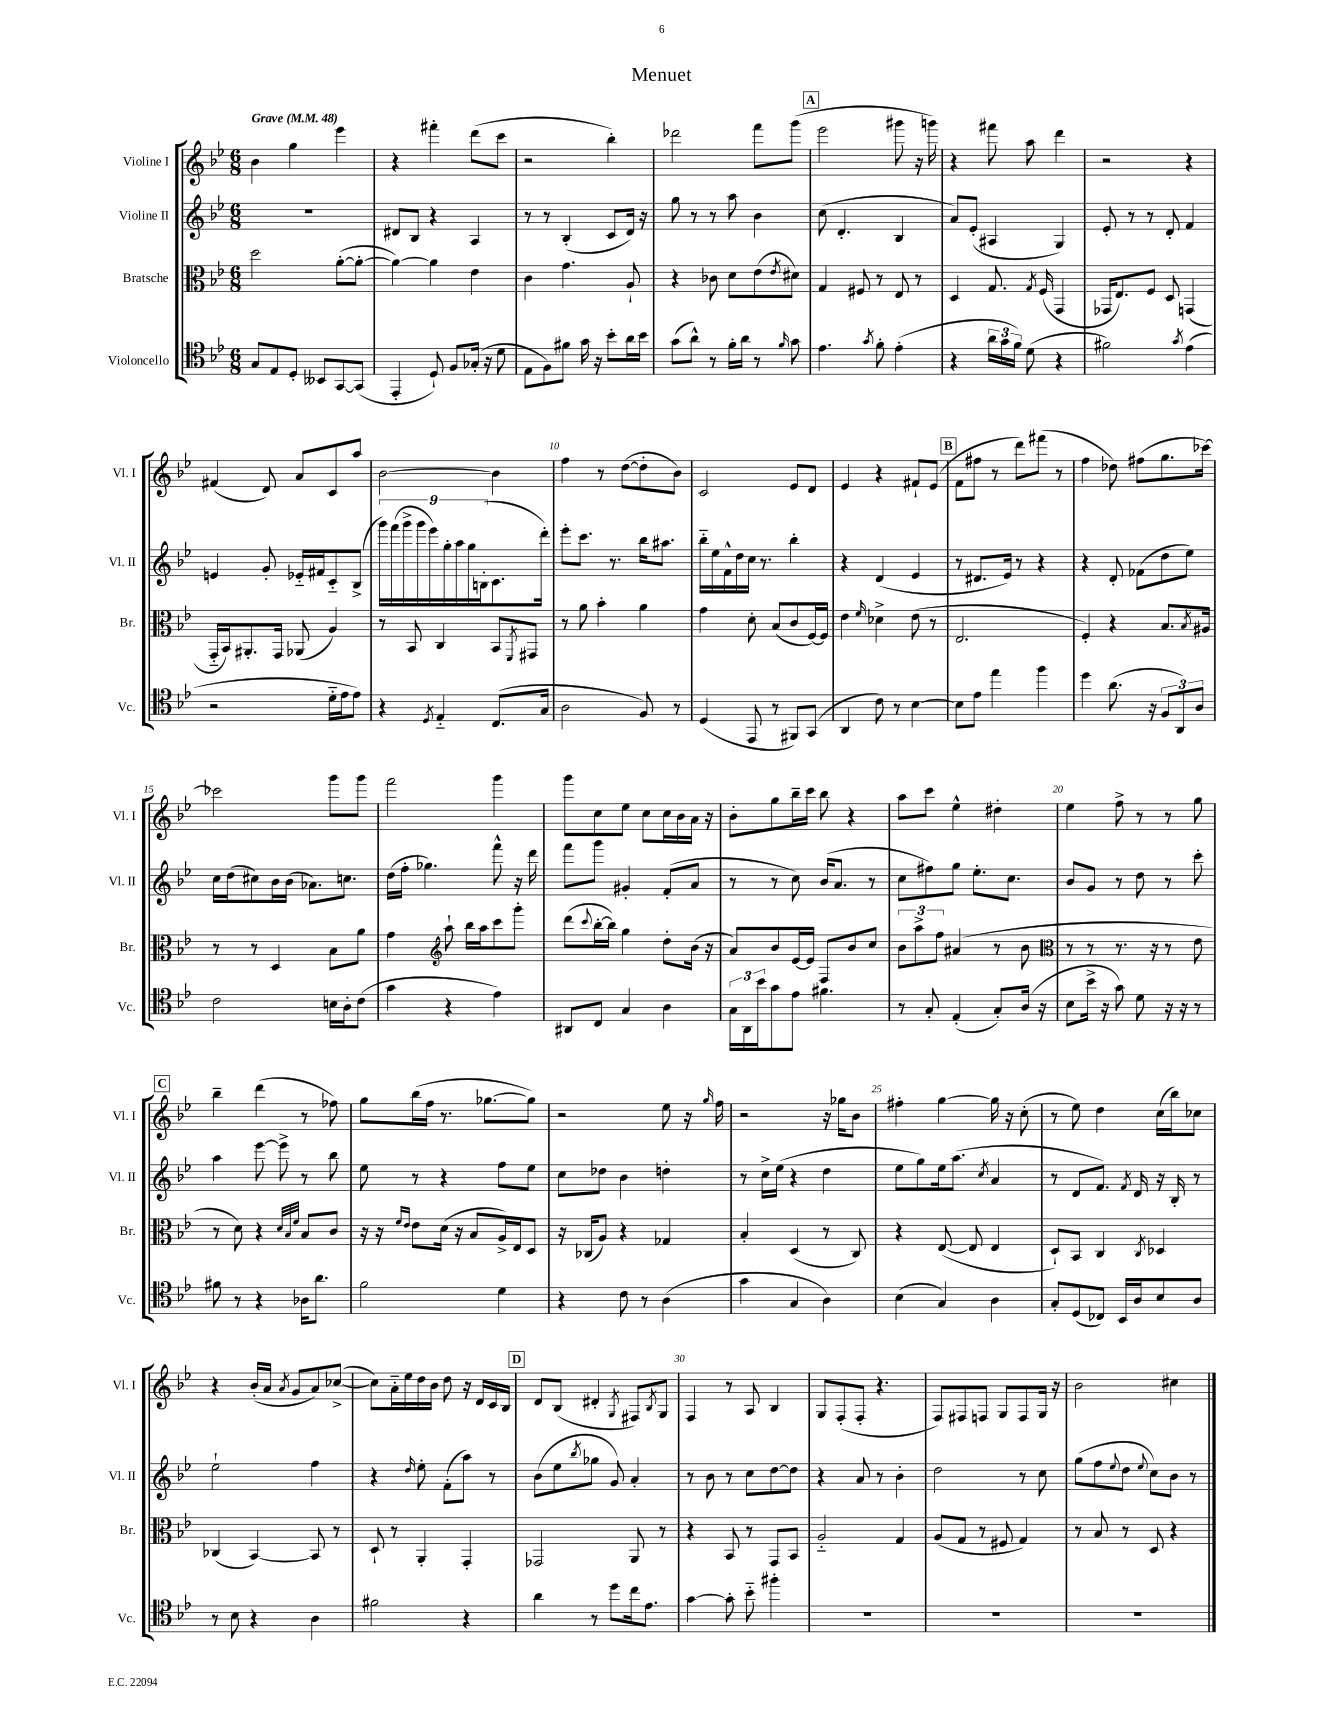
\header { title = "Menuet" }
<<
\new StaffGroup <<
\new Staff = "s0" \with { instrumentName = "Violine I" shortInstrumentName = "Vl. I" } {
    \clef treble \key bes \major \numericTimeSignature \time 6/8 \tempo "Grave" 4 = 48
    bes'4 g''4 ees'''4 |
    r4 fis'''4-. d'''8( c'''8 |
    r2 bes''4-.) |
    des'''2 f'''8 g'''8( |
    \mark \markup { \box "A" } ees'''2 gis'''8 r16 g'''16) |
    r4 fis'''8 a''8 d'''4 |
    r2 r4 |
    fis'4( d'8) a'8 c'8 a''8 |
    bes'2~ bes'4 |
    f''4 r8 d''8~( d''8-. bes'8) |
    c'2 ees'8 d'8 |
    ees'4 r4 fis'8-! ees'8( |
    \mark \markup { \box "B" } f'8 fis''8 r8 d'''8) fis'''8( r8 |
    f''4 des''8) fis''8( g''8. ces'''16~) |
    ces'''2 g'''8 g'''8 |
    f'''2 g'''4 |
    g'''8 c''8 ees''8 c''8 c''16 bes'16 a'16 r16 |
    bes'8-. g''8 bes''16-- c'''16 bes''8 r4 |
    a''8 c'''8 ees''4-^ dis''4-. |
    ees''4 f''8-> r8 r8 g''8 |
    \mark \markup { \box "C" } bes''4-- d'''4( r8 fes''8) |
    g''8 bes''16( f''16 r8. ges''8.~ ges''8) |
    r2 ees''8 r16 \grace { g''16 } f''16 |
    r2 r16 ges''16 bes'8 |
    fis''4-. g''4~ g''16 r16 c''8-.( |
    r8 ees''8) d''4 c''16( bes''16) ces''8 |
    r4 bes'16-.( a'16 \acciaccatura { a'8 } g'8 a'8) ces''8~->( |
    ces''8) a'16-_ ees''16 d''16 bes'16 d''8 r16 d'16 c'16 bes16 |
    \mark \markup { \box "D" } d'8 bes8( dis'4-. \acciaccatura { g8 } fis8) \acciaccatura { bes8 } g8 |
    f4 r8 a8 bes4 |
    g8 f8-.( f8-. r4. |
    f8) fis8 f8 g8 f8 g16 r16 |
    bes'2 cis''4 \bar "|." |
}
\new Staff = "s1" \with { instrumentName = "Violine II" shortInstrumentName = "Vl. II" } {
    \clef treble \key bes \major \numericTimeSignature \time 6/8
    R2. |
    dis'8 bes8 r4 a4 |
    r8 r8 bes4-.( c'8 d'16) r16 |
    g''8 r8 r8 a''8 bes'4 |
    \mark \markup { \box "A" } c''8( d'4.-. bes4 |
    a'8) ees'8-.( ais4 g4) |
    ees'8-. r8 r8 d'8-. f'4 |
    e'4 g'8-. ees'16-_ fis'16 c'8-_ bes8->( |
    \tuplet 9/8 { g'''16) f'''16( g'''16-> g'''16 ees'''16) g''16-. a''16 g''16 b16-.( } c'8. d'''16-.) |
    ees'''8-. c'''8. r8. bes''16 ais''8. |
    bes''16-_ ees''16 f'16-^ d''16 c''16 r8. bes''4-. |
    r4 d'4( ees'4 |
    \mark \markup { \box "B" } r8 dis'8. ees'16) r8 r4 |
    r4 d'8-. fes'8( d''8 ees''8) |
    c''16 d''16( cis''8) bes'16 bes'16( aes'8.) c''8. |
    d''16( f''16-. ges''4.) f'''8-^ r16 d'''16 |
    f'''8 g'''8 gis'4-. f'8-.( a'8 |
    r8 r8 c''8) bes'16( a'8. r8 |
    c''8 fis''8) g''8 ees''8.-. c''8. |
    bes'8 g'8 r8 d''8 r8 c'''8-. |
    \mark \markup { \box "C" } a''4 ees'''8~ ees'''8-> r8 bes''8 |
    ees''8 r8 r4 f''8 ees''8 |
    c''8 des''8 bes'4 d''4-. |
    r8 c''16-> ees''16( r4 d''4 |
    ees''8 g''8) ees''16 a''8.( \acciaccatura { c''8 } a'4 |
    r8 d'8 f'8.) \acciaccatura { f'8 } d'16 r16 bes16-. r8 |
    ees''2-! f''4 |
    r4 \grace { d''16 } ees''8-. f'8-.( a''8) r8 |
    \mark \markup { \box "D" } bes'8( ees''8 \acciaccatura { bes''8 } ges''8 g'8) a'4-. |
    r8 bes'8 r8 c''8 d''8~ d''8 |
    r4 a'8 r8 bes'4-. |
    d''2 r8 c''8 |
    g''8( f''8 \appoggiatura { ees''8 } d''8 \appoggiatura { ees''8 } c''8) bes'8 r8 \bar "|." |
}
\new Staff = "s2" \with { instrumentName = "Bratsche" shortInstrumentName = "Br." } {
    \clef alto \key bes \major \numericTimeSignature \time 6/8
    d''2 a'8~-.( a'8~-. |
    a'4~) a'4 ees'4 |
    c'4 g'4. a8-! |
    r4 ces'8 d'8 ees'8( \acciaccatura { ees'8 } dis'8) |
    \mark \markup { \box "A" } g4 fis8 r8 ees8 r8 |
    d4 g8. \acciaccatura { g8 } f16( g,4 |
    ges,16 ees8.) f8 d8 g,4( |
    g,16-_ bes,16) ais,8.-. g,16 aes,8( a4) |
    r8 bes,8 c4 bes,8 \acciaccatura { f,8 } gis,8 |
    r8 a'8 bes'4-. a'4 |
    g'4 d'8-. bes8( c'8 f16~) f16 |
    ees'4 \grace { f'16 } des'4-> ees'8( r8 |
    \mark \markup { \box "B" } ees2. |
    f4-.) r4 bes8. \acciaccatura { bes8 } ais16 |
    r8 r8 d4 bes8 a'8 |
    g'4 \clef treble a''8-! bes''16 a''16 c'''8 g'''8-. |
    d'''8( \appoggiatura { c'''8 } bes''16~-. bes''16) g''4 d''8-. bes'16( r16 |
    a'8) bes'8 ees'16~ ees'16 f8 bes'8 c''8 |
    \tuplet 3/2 { bes'8 a''8-> f''8 } ais'4( r8 bes'8 |
    \clef alto r8 r8 r8. r16 r8 ees'8 |
    \mark \markup { \box "C" } r8 d'8) r4 \grace { d'32 bes32 f'32 } bes8 c'8 |
    r16 r16 \grace { f'16 ees'16 } ees'8 d'16( r16 bes8 a16->) ees16 d8 |
    r16 ces16( a8) r4 ges4 |
    bes4-. d4( r8 c8) |
    r4 ees8~( ees8 ees4 |
    d8-!) bes,8 c4 \acciaccatura { c8 } des4 |
    ces4( bes,4~) bes,8 r8 |
    d8-! r8 a,4-. g,4-. |
    \mark \markup { \box "D" } ges,2 a,8 r8 |
    r4 bes,8 r8 g,8 bes,8 |
    a2-_ g4 |
    a8( g8 r8 fis8 g4) |
    r8 bes8 r8 d8 r4 \bar "|." |
}
\new Staff = "s3" \with { instrumentName = "Violoncello" shortInstrumentName = "Vc." } {
    \clef tenor \key bes \major \numericTimeSignature \time 6/8
    g8 ees8 d8-. beses,8 g,8~ g,8( |
    ees,4-. d8-!) f8 ges16-.( r16 d'8 |
    ees8 f8) fis'8 g'16 r16 bes'8-. a'16 bes'16 |
    g'8( a'8-^) r8 f'16-. a'16 r8 \grace { f'16 } g'8 |
    \mark \markup { \box "A" } ees'4. \acciaccatura { g'8 } f'8-. ees'4-.( |
    r4 \tuplet 3/2 { a'16 g'16 f'16) } d'8( r4 |
    fis'2) \acciaccatura { g'8 } ees'4( |
    r2 d'16-_ ees'16 ees'8) |
    r4 \acciaccatura { d8 } ees4-_ c8.( g16 |
    a2 f8) r8 |
    d4( ees,8 r8 fis,8) g,8( |
    a,4 c'8) r8 bes4~ |
    \mark \markup { \box "B" } bes8 ees'8 ees''4 f''4 |
    d''4 a'8.( r16 \tuplet 3/2 { f8 a,8) a8 } |
    c'2 b16 a16-. c'8( |
    g'4 r4 ees'4) |
    ais,8 c8 g4 a4 |
    \tuplet 3/2 { g16 a,16 bes'16 } g'8 ees'8 fis'4. |
    r8 g8-. ees4-.( g8-.) a16( r16 |
    bes8 bes'16-> r16 g'8) d'8 r16 r16 r8 |
    \mark \markup { \box "C" } fis'8 r8 r4 aes16 a'8. |
    f'2 d'4 |
    r4 c'8 r8 a4( |
    g'4 g4 a4) |
    bes4( g4) a4 |
    g8-. d8( ces8) bes,16 a16 bes8 a8 |
    r8 bes8 r4 a4 |
    fis'2 r4 |
    \mark \markup { \box "D" } a'4 r8 d''8 c''16 ees'8. |
    g'4~ g'8-. bes'8-_ fis''4-. |
    R2. |
    R2. |
    R2. \bar "|." |
}
>>
>>
\layout { \context { \Score \override BarNumber.break-visibility = ##(#f #t #t) barNumberVisibility = #(every-nth-bar-number-visible 5) } }
